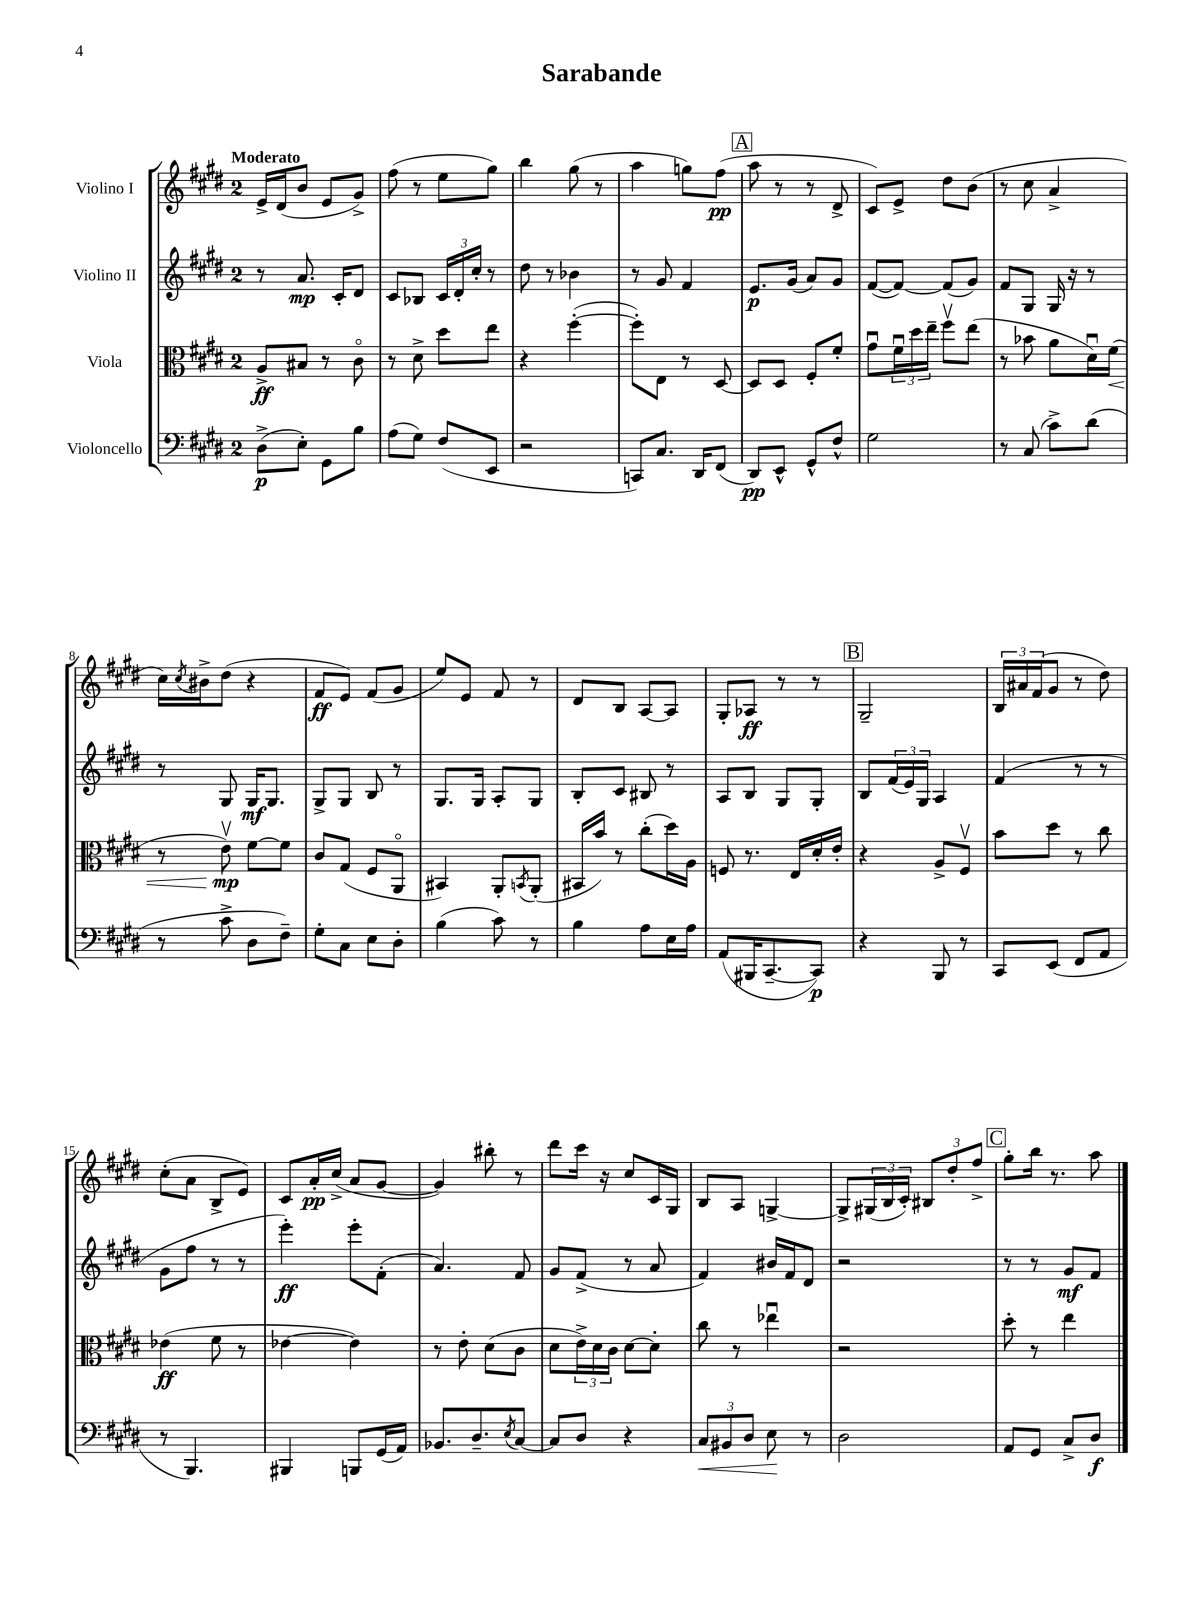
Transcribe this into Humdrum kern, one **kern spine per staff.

**kern	**dynam	**kern	**dynam	**kern	**dynam	**kern	**dynam
*part4	*part4	*part3	*part3	*part2	*part2	*part1	*part1
*staff4	*staff4	*staff3	*staff3	*staff2	*staff2	*staff1	*staff1
*I"Violoncello	*	*I"Viola	*	*I"Violino II	*	*I"Violino I	*
*clefF4	*	*clefC3	*	*clefG2	*	*clefG2	*
*k[f#c#g#d#]	*	*k[f#c#g#d#]	*	*k[f#c#g#d#]	*	*k[f#c#g#d#]	*
*M2/4	*	*M2/4	*	*M2/4	*	*M2/4	*
=1	=1	=1	=1	=1	=1	=1	=1
!	!	!	!	!	!	!LO:TX:a:B:t=Moderato	!
(8D#^\L	p	8A^/L	ff	8r	.	16e^/LL	.
.	.	.	.	.	.	(16d#/J	.
8E'\J)	.	8B#X/J	.	8.a/	mp	8b/J	.
8GG#\L	.	8r	.	.	.	8e/L	.
.	.	.	.	16c#'/KL	.	.	.
8B\J	.	8c#\	.	8d#/J	.	8g#^/J)	.
=2	=2	=2	=2	=2	=2	=2	=2
(8A\L	.	8r	.	8c#/L	.	(8ff#\	.
8G#\J)	.	8d#^\	.	8B-X/J	.	8r	.
(8F#/L	.	8dd#\L	.	24c#/LL	.	8ee\L	.
.	.	.	.	24d#'/	.	.	.
.	.	.	.	24cc#'/JJ	.	.	.
8EE/J	.	8ee\J	.	8r	.	8gg#\J)	.
=3	=3	=3	=3	=3	=3	=3	=3
2r	.	4r	.	8dd#\	.	4bb\	.
.	.	.	.	8r	.	.	.
.	.	([4ff#'\	.	4b-X\	.	(8gg#\	.
.	.	.	.	.	.	8r	.
=4	=4	=4	=4	=4	=4	=4	=4
8CCn/L)	.	8ff#'\L])	.	8r	.	4aa\	.
8.C#/J	.	8E\J	.	8g#/	.	.	.
.	.	8r	.	4f#/	.	8ggn\L)	.
16DD#/KL	.	.	.	.	.	.	.
(8FF#/J	.	[8D#/	.	.	.	(8ff#\J	pp
!!LO:REH:place=s1:t=A
=5	=5	=5	=5	=5	=5	=5	=5
8DD#/L)	pp	8D#/L]	.	8.e/L	p	8aa\	.
8EE^^/J	.	8D#/J	.	.	.	8r	.
.	.	.	.	(16g#/Jk	.	.	.
8GG#^^/L	.	8F#'/L	.	8a/L)	.	8r	.
8F#^^/J	.	8f#'/J	.	8g#/J	.	8d#^/	.
=6	=6	=6	=6	=6	=6	=6	=6
2G#\	.	8g#u\L	.	([8f#/L	.	8c#/L)	.
.	.	24f#u\L	.	8f#/J_)	.	8e^/J	.
.	.	24dd#\	.	.	.	.	.
.	.	24ee~\JJ	.	.	.	.	.
.	.	8ff#v\L	.	(8f#/L]	.	8dd#\L	.
.	.	(8ee\J	.	8g#/J)	.	(8b\J	.
=7	=7	=7	=7	=7	=7	=7	=7
8r	.	8r	.	8f#/L	.	8r	.
(8C#/	.	8b-X\	.	8G#/J	.	8cc#\	.
8c#^\L)	.	8a\L	.	16G#/	.	4a^/	.
.	.	.	.	16r	.	.	.
(8d#\J	.	16d#u\L)	.	8r	.	.	.
!	!	!	!LO:HP:b	!	!	!	!
.	.	(16f#\JJ	<	.	.	.	.
!!LO:LB:g=z
=8	=8	=8	=8	=8	=8	=8	=8
8r	.	8r	.	8r	.	16cc#\LL)	.
.	.	.	.	.	.	8qcc#/	.
.	.	.	.	.	.	16b#X^\J	.
8c#^\	.	8ev\)	mp	8G#/	.	(8dd#\J	.
8D#\L	.	[8f#\L	[	16G#/KL	mf	4r	.
.	.	.	.	8.G#/J	.	.	.
8F#~\J)	.	8f#\J]	.	.	.	.	.
=9	=9	=9	=9	=9	=9	=9	=9
8G#'\L	.	8c#/L	.	8G#^/L	.	8f#/L	ff
8C#\J	.	(8G#/J	.	8G#/J	.	8e/J)	.
8E\L	.	8F#/L	.	8B/	.	(8f#/L	.
8D#'\J	.	8AA/J	.	8r	.	8g#/J	.
=10	=10	=10	=10	=10	=10	=10	=10
(4B\	.	4BB#X/)	.	8.G#/L	.	8ee/L)	.
.	.	.	.	.	.	8e/J	.
.	.	.	.	16G#/Jk	.	.	.
8c#\)	.	8AA'/L	.	8A'/L	.	8f#/	.
.	.	8qBBn/	.	.	.	.	.
8r	.	(8AA'/J	.	8G#/J	.	8r	.
=11	=11	=11	=11	=11	=11	=11	=11
4B\	.	16BB#X/LL	.	8B'/L	.	8d#/L	.
.	.	16b/JJ)	.	.	.	.	.
.	.	8r	.	8c#/J	.	8B/J	.
8A\L	.	(8cc#'\L	.	8B#X/	.	[8A/L	.
16E\L	.	16dd#\L)	.	8r	.	8A/J]	.
16A\JJ	.	16A\JJ	.	.	.	.	.
=12	=12	=12	=12	=12	=12	=12	=12
(8AA/L	.	8Fn/	.	8A/L	.	8G#'/L	.
16BBB#X/K	.	8.r	.	8B/J	.	8A-X/J	ff
[8.CC#~/	.	.	.	.	.	.	.
.	.	.	.	8G#/L	.	8r	.
.	.	16E/LL	.	.	.	.	.
8CC#/J])	p	16d#'/	.	8G#'/J	.	8r	.
.	.	16e'/JJ	.	.	.	.	.
!!LO:REH:place=s1:t=B
=13	=13	=13	=13	=13	=13	=13	=13
4r	.	4r	.	8B/L	.	2G#~/	.
.	.	.	.	(24f#/L	.	.	.
.	.	.	.	24e/)	.	.	.
.	.	.	.	24G#/JJ	.	.	.
8BBB/	.	8A^/L	.	4A/	.	.	.
8r	.	8F#v/J	.	.	.	.	.
=14	=14	=14	=14	=14	=14	=14	=14
8CC#/L	.	8b\L	.	(4f#/	.	24B/LL	.
.	.	.	.	.	.	24a#X/	.
.	.	.	.	.	.	(24f#/J	.
(8EE/J	.	8dd#\J	.	.	.	8g#/J	.
8FF#/L	.	8r	.	8r	.	8r	.
8AA/J	.	8cc#\	.	8r	.	8dd#\)	.
!!LO:LB:g=z
=15	=15	=15	=15	=15	=15	=15	=15
8r	.	(4e-X\	ff	8g#\L	.	(8cc#'\L	.
4.BBB/)	.	.	.	8ff#\J	.	8a\J	.
.	.	8f#\	.	8r	.	8B^/L	.
.	.	8r	.	8r	.	8e/J)	.
=16	=16	=16	=16	=16	=16	=16	=16
4BBB#X/	.	[4e-X\	.	4eee'\)	ff	8c#/L	.
.	.	.	.	.	.	16a'/L	pp
.	.	.	.	.	.	(16cc#^/JJ	.
8BBBn/L	.	4e-\])	.	8eee'\L	.	8a/L	.
(16GG#/L	.	.	.	(8f#'\J	.	[8g#/J	.
16AA/JJ)	.	.	.	.	.	.	.
=17	=17	=17	=17	=17	=17	=17	=17
8.BB-X/L	.	8r	.	4.a/)	.	4g#/])	.
.	.	8e'\	.	.	.	.	.
8.D#~/	.	.	.	.	.	.	.
.	.	(8d#\L	.	.	.	8bb#X'\	.
8qE/	.	.	.	.	.	.	.
[8C#/J	.	8c#\J	.	8f#/	.	8r	.
=18	=18	=18	=18	=18	=18	=18	=18
8C#/L]	.	8d#\L	.	8g#/L	.	8ddd#\L	.
8D#/J	.	24e^\L)	.	(8f#^/J	.	16ccc#\Jk	.
.	.	24d#\	.	.	.	.	.
.	.	.	.	.	.	16r	.
.	.	24c#\JJ	.	.	.	.	.
4r	.	[8d#\L	.	8r	.	8cc#/L	.
.	.	8d#'\J]	.	8a/	.	16c#/L	.
.	.	.	.	.	.	16G#/JJ	.
=19	=19	=19	=19	=19	=19	=19	=19
!	!LO:HP:b	!	!	!	!	!	!
12C#/L	<	8cc#\	.	4f#/)	.	8B/L	.
12BB#X/	.	.	.	.	.	.	.
.	.	8r	.	.	.	8A/J	.
12D#/J	.	.	.	.	.	.	.
8E\	.	4ee-Xu\	.	16b#X/LL	.	[4Gn^/	.
.	.	.	.	16f#/J	.	.	.
8r	[	.	.	8d#/J	.	.	.
=20	=20	=20	=20	=20	=20	=20	=20
2D#\	.	2r	.	2r	.	8G^/L]	.
.	.	.	.	.	.	(24G#X/L	.
.	.	.	.	.	.	24B/	.
.	.	.	.	.	.	24c#'/JJ)	.
.	.	.	.	.	.	12B#X/L	.
.	.	.	.	.	.	12dd#'/	.
.	.	.	.	.	.	12ff#^/J	.
!!LO:REH:place=s1:t=C
=21	=21	=21	=21	=21	=21	=21	=21
8AA/L	.	8dd#'\	.	8r	.	8gg#'\L	.
8GG#/J	.	8r	.	8r	.	16bb\Jk	.
.	.	.	.	.	.	8.r	.
8C#^/L	.	4ee\	.	8g#/L	mf	.	.
8D#/J	f	.	.	8f#/J	.	8aa\	.
==	==	==	==	==	==	==	==
*-	*-	*-	*-	*-	*-	*-	*-
